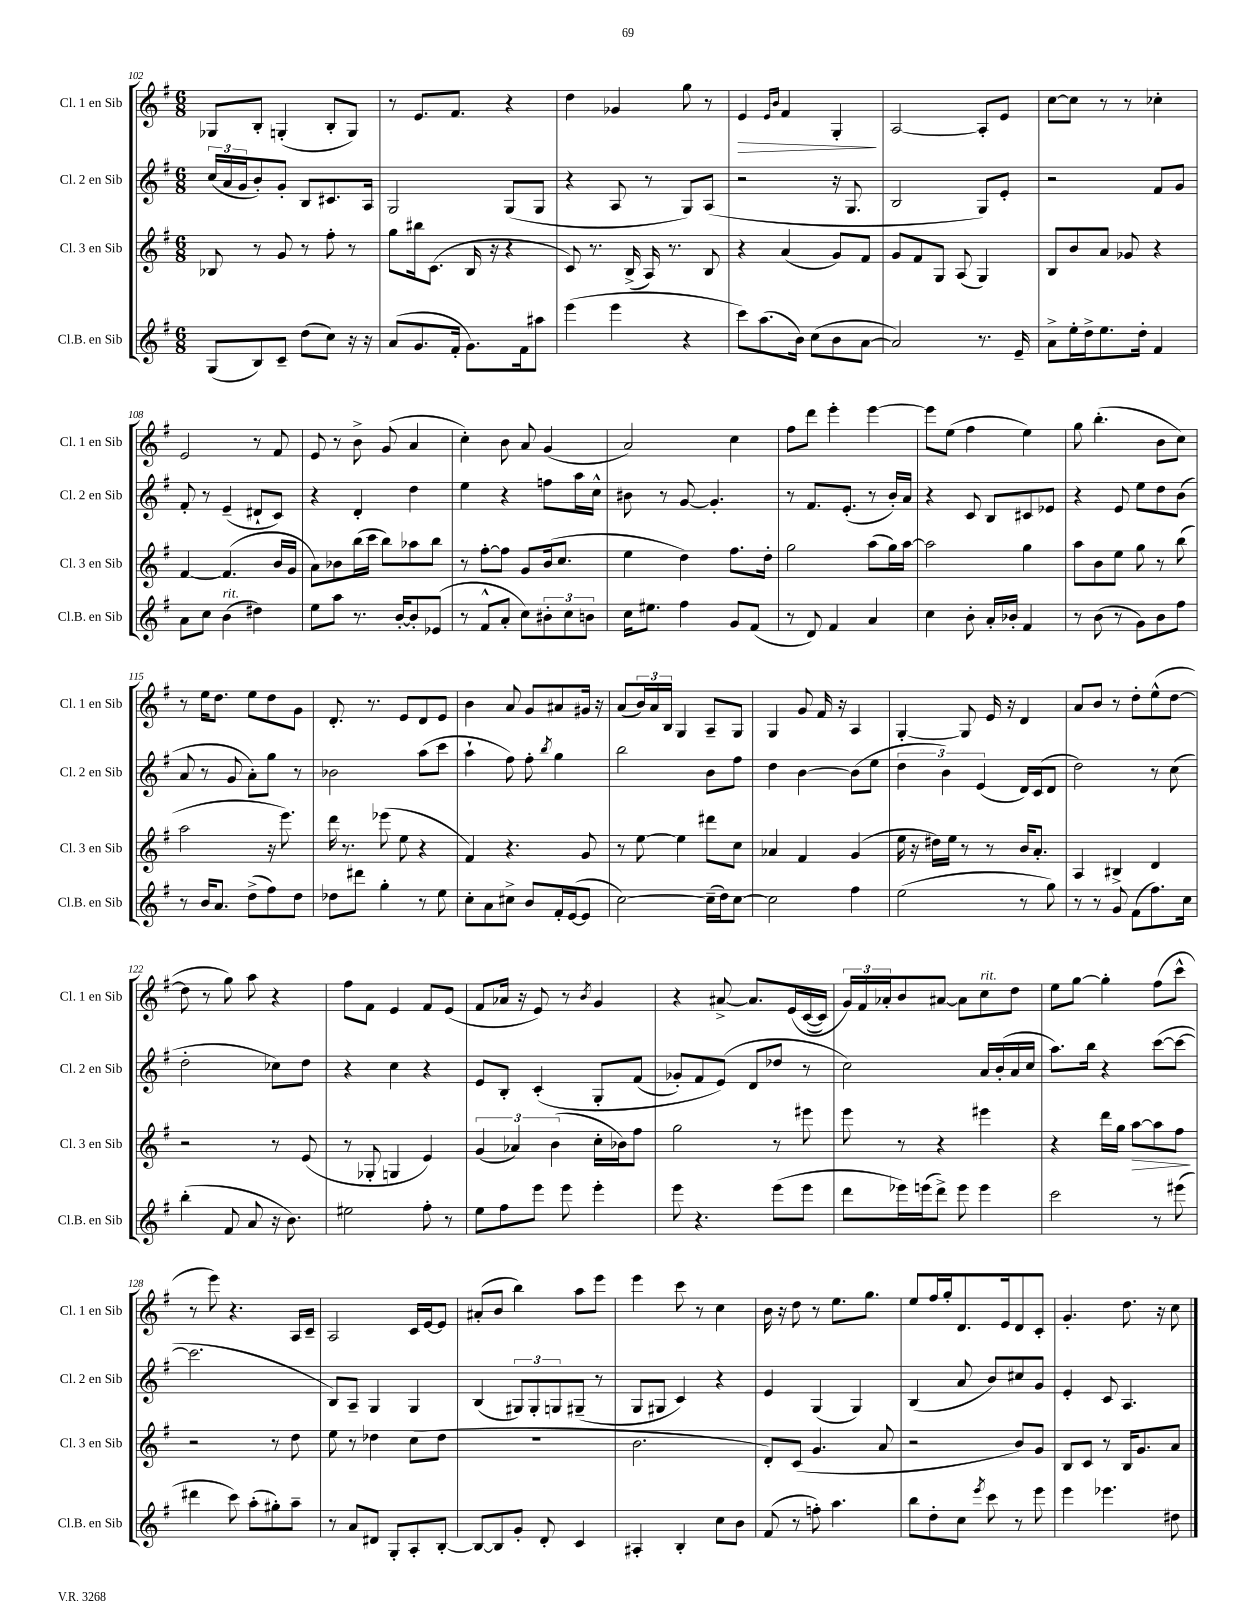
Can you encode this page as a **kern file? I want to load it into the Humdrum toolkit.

**kern	**kern	**dynam	**kern	**kern	**dynam
*part4	*part3	*part3	*part2	*part1	*part1
*staff4	*staff3	*staff3	*staff2	*staff1	*staff1
*I"Cl.B. en Sib	*I"Cl. 3 en Sib	*	*I"Cl. 2 en Sib	*I"Cl. 1 en Sib	*
*I'Cl.B. en Sib	*I'Cl. 3 en Sib	*	*I'Cl. 2 en Sib	*I'Cl. 1 en Sib	*
*clefG2	*clefG2	*	*clefG2	*clefG2	*
*k[f#]	*k[f#]	*	*k[f#]	*k[f#]	*
*M6/8	*M6/8	*	*M6/8	*M6/8	*
=102	=102	=102	=102	=102	=102
(8G/L	8B-X/	.	(24cc/LL	8G-X/L	.
.	.	.	24a/	.	.
.	.	.	24g/J	.	.
8B/)	8r	.	8b'/)	8B'/J	.
8c~/J	8g/	.	8g'/J	(4Gn'/	.
(8dd\L	8r	.	8B/L	.	.
8cc\J)	8ff#'\	.	8.c#X/	8B'/L	.
16r	8r	.	.	8G/J)	.
16r	.	.	16A/Jk	.	.
=103	=103	=103	=103	=103	=103
(8a/L	8gg\L	.	2G/	8r	.
8.g/	16bb#X\k	.	.	8.e/L	.
.	(8.c\J	.	.	.	.
16f#'/Jk	.	.	.	8.f#/J	.
8.g\L)	16B/	.	.	.	.
.	16r	.	.	.	.
.	4r	.	(8G/L	4r	.
16f#\k	.	.	.	.	.
8aa#X\J	.	.	8G/J	.	.
=104	=104	=104	=104	=104	=104
(4eee\	8c/)	.	4r	4dd\	.
.	8.r	.	.	.	.
4eee\	.	.	8A/	4g-X/	.
.	(16B^/	.	.	.	.
.	16A/)	.	8r	.	.
.	8.r	.	.	.	.
4r	.	.	8G/L)	8gg\	.
.	8B/	.	(8A/J	8r	.
=105	=105	=105	=105	=105	=105
!	!	!	!	!	!LO:HP:b
8ccc\L)	4r	.	2r	4e/	>
(8.aa\	.	.	.	.	.
.	.	.	.	16qqe/LL	.
.	.	.	.	16qqb/JJ	.
.	(4a/	.	.	4f#/	.
16b\Jk)	.	.	.	.	.
(8cc\L	.	.	.	.	.
8b\	8g/L)	.	16r	4G'/	.
.	.	.	8.G/	.	.
[8a\J	8f#/J	.	.	.	.
.	.	.	.	.	]
=106	=106	=106	=106	=106	=106
2a/])	8g/L	.	2B/	[2A/	.
.	8f#/	.	.	.	.
.	8G/J	.	.	.	.
.	(8A/	.	.	.	.
8.r	4G/)	.	8G/L)	8A'/L]	.
.	.	.	8e'/J	8e/J	.
16e~/	.	.	.	.	.
=107	=107	=107	=107	=107	=107
8a^\L	8B/L	.	2r	[8cc\L	.
16ee'\L	8b/	.	.	8cc\J]	.
16dd^\J	.	.	.	.	.
8.ee\	8a/J	.	.	8r	.
.	8g-X/	.	.	8r	.
16dd'\Jk	.	.	.	.	.
4f#/	4r	.	8f#/L	4cc-X'\	.
.	.	.	8g/J	.	.
!!LO:LB:g=z
=108	=108	=108	=108	=108	=108
8a\L	[4f#/	.	8f#'/	2e/	.
8cc\J	.	.	8r	.	.
!LO:TX:a:i:t=rit.	!	!	!	!	!
(4b\	(4.f#/]	.	(4e~/	.	.
4dd#X\)	.	.	8d#X`/L	8r	.
.	16b/LL	.	8c/J)	8f#/	.
.	16g/JJ	.	.	.	.
=109	=109	=109	=109	=109	=109
8ee\L	8a\L)	.	4r	8e/	.
8aa\J	8b-X\	.	.	8r	.
8.r	(16bb\L	.	4d'/	8b^\	.
.	16ccc\JJ	.	.	.	.
.	8bb\L)	.	.	(8g/	.
[16b'/KL	.	.	.	.	.
8b'/]	8aa-X\	.	4dd\	4a/	.
(8e-X/J	8bb\J	.	.	.	.
=110	=110	=110	=110	=110	=110
8r	8r	.	4ee\	4cc'\)	.
8f#^^/L	[8ff#'\L	.	.	.	.
8a'/J	8ff#\J]	.	4r	8b\	.
8cc\L)	8g/L	.	.	8a/	.
12b#X'\	(16b/k	.	8ffn\L	(4g/	.
.	8.cc/J	.	.	.	.
12cc\	.	.	.	.	.
.	.	.	16aa\L	.	.
12bn\J	.	.	.	.	.
.	.	.	16cc^^\JJ	.	.
=111	=111	=111	=111	=111	=111
16cc\KL	4ee\	.	8b#X\	2a/)	.
8.ee#X\J	.	.	.	.	.
.	.	.	8r	.	.
4ff#\	4dd\)	.	[8g/	.	.
.	.	.	4.g'/]	.	.
8g/L	8.ff#\L	.	.	4cc\	.
(8f#/J	.	.	.	.	.
.	16dd'\Jk	.	.	.	.
=112	=112	=112	=112	=112	=112
8r	2gg\	.	8r	8ff#\L	.
8d/)	.	.	8.f#/L	8ddd\J	.
4f#/	.	.	.	4eee'\	.
.	.	.	(8.e'/J	.	.
4a/	(8aa\L	.	8r	[4eee\	.
.	16gg\L)	.	16b'/LL)	.	.
.	[16aa\JJ	.	16a/JJ	.	.
=113	=113	=113	=113	=113	=113
4cc\	2aa\]	.	4r	8eee\L]	.
.	.	.	.	(8ee\J	.
8b'\	.	.	8c/	4ff#\	.
16a'/LL	.	.	8B/L	.	.
16b-X'/JJ	.	.	.	.	.
4f#/	4gg\	.	8c#X/	4ee\)	.
.	.	.	8e-X/J	.	.
=114	=114	=114	=114	=114	=114
8r	8aa\L	.	4r	8gg\	.
(8b\	8b\	.	.	(4.bb'\	.
8r	8ee\J	.	8e/	.	.
8g\L)	8gg\	.	8ee\L	.	.
8b\	8r	.	8dd\	8b\L	.
8ff#\J	(8bb\	.	(8b\J	8cc\J)	.
!!LO:LB:g=z
=115	=115	=115	=115	=115	=115
8r	2aa\	.	8a/	8r	.
16b/KL	.	.	8r	16ee\KL	.
8.a/J	.	.	.	8.dd\J	.
.	.	.	8g/	.	.
(8dd^\L	.	.	8a'\L)	8ee\L	.
8ff#\)	16r	.	8gg\J	8dd\	.
.	8.eee\)	.	.	.	.
8dd\J	.	.	8r	8g\J	.
=116	=116	=116	=116	=116	=116
8dd-X\L	16ddd\	.	2b-X\	8.d'/	.
.	8.r	.	.	.	.
8ddd#X\J	.	.	.	.	.
.	.	.	.	8.r	.
4gg'\	(8eee-X\	.	.	.	.
.	8ee\	.	.	8e/L	.
8r	4r	.	(8aa\L	8d/	.
8ee\	.	.	8ccc\J	8e/J	.
=117	=117	=117	=117	=117	=117
8cc'\L	4f#/)	.	4aa`\	4b\	.
8a\	.	.	.	.	.
8cc#X^\J	4.r	.	8ff#\)	8a/	.
8b/L	.	.	8ff#'\	8g/L	.
.	.	.	8qbb/	.	.
16f#'/L	.	.	4gg\	8a#X/	.
([16e/J	.	.	.	.	.
8e/J]	8g/	.	.	16g#X/Jk	.
.	.	.	.	16r	.
=118	=118	=118	=118	=118	=118
[2cc\)	8r	.	2bb\	(8a/L	.
.	[8ee\	.	.	24b/L)	.
.	.	.	.	24a/	.
.	.	.	.	24B/JJ	.
.	4ee\]	.	.	4G/	.
(16cc~\LL]	8ddd#X\L	.	8b\L	8A~/L	.
16dd\J)	.	.	.	.	.
[8cc\J	8cc\J	.	8ff#\J	8G/J	.
=119	=119	=119	=119	=119	=119
2cc\]	4a-X/	.	4dd\	4G/	.
.	4f#/	.	[4b\	8g/	.
.	.	.	.	16f#/	.
.	.	.	.	16r	.
4ff#\	(4g/	.	(8b\L]	4A/	.
.	.	.	8ee\J	.	.
=120	=120	=120	=120	=120	=120
(2ee\	16ee\	.	6dd\	[4G'/	.
.	16r	.	.	.	.
.	16dd#X\LL)	.	.	.	.
.	.	.	6b\)	.	.
.	16ee\JJ	.	.	.	.
.	8r	.	.	8G/]	.
.	.	.	(6e/	.	.
.	8r	.	.	16e/	.
.	.	.	.	16r	.
8r	16b/KL	.	16d/LL)	4d/	.
.	8.a'/J	.	(16c/J	.	.
8gg\)	.	.	8d/J	.	.
=121	=121	=121	=121	=121	=121
8r	4A/	.	2dd\)	8a/L	.
8r	.	.	.	8b/J	.
8g/	4B#X^/	.	.	8r	.
(8f#\L	.	.	.	8dd'\L	.
8.ff#\)	4d/	.	8r	(8ee^^\	.
.	.	.	(8cc\	[8dd\J	.
16cc\Jk	.	.	.	.	.
!!LO:LB:g=z
=122	=122	=122	=122	=122	=122
(4bb'\	2r	.	2dd'\	8dd\]	.
.	.	.	.	8r	.
8f#/	.	.	.	8gg\)	.
8a/	.	.	.	8aa\	.
16r	8r	.	8cc-X\L)	4r	.
8.b\)	.	.	.	.	.
.	(8e/	.	8dd\J	.	.
=123	=123	=123	=123	=123	=123
2ee#X\	8r	.	4r	8ff#\L	.
.	8G-X'/	.	.	8f#\J	.
.	4Gn/	.	4cc\	4e/	.
8ff#'\	4e/)	.	4r	8f#/L	.
8r	.	.	.	(8e/J	.
=124	=124	=124	=124	=124	=124
8ee\L	(6g/	.	8e/L	8f#/L	.
8ff#\	.	.	8B'/J	16a-X/Jk	.
.	6a-X/)	.	.	.	.
.	.	.	.	16r	.
8eee\J	.	.	(4c'/	8e/)	.
.	(6b\	.	.	.	.
8eee\	.	.	.	8r	.
.	.	.	.	8qb/	.
4eee'\	16cc'\LL	.	8G'/L	4g/	.
.	16b-X\J)	.	.	.	.
.	8ff#\J	.	(8f#/J	.	.
=125	=125	=125	=125	=125	=125
8eee\	2gg\	.	8g-X'/L)	4r	.
4.r	.	.	8f#/	.	.
.	.	.	(8e/J)	[8a#X^/	.
.	.	.	8d/L	8.a#/L]	.
(8eee\L	8r	.	8dd-X/J	.	.
.	.	.	.	(16e/L	.
8eee\J	8eee#X\	.	8r	([16c/	.
.	.	.	.	16c/JJ])	.
=126	=126	=126	=126	=126	=126
8ddd\L	8eee\	.	2cc\)	24g/LL)	.
.	.	.	.	24f#/	.
.	.	.	.	24a-X'/J	.
16eee-X\L)	8r	.	.	8b/	.
(16eeen\J	.	.	.	.	.
8ddd^\J)	4r	.	.	[8a#X/J	.
8eee\	.	.	.	8a#\L]	.
!	!	!	!	!LO:TX:a:i:t=rit.	!
4eee\	4eee#X\	.	16a/LL	8cc\	.
.	.	.	(16b'/	.	.
.	.	.	16a/	8dd\J	.
.	.	.	16cc/JJ	.	.
=127	=127	=127	=127	=127	=127
2ccc\	4r	.	8.aa\L)	8ee\L	.
.	.	.	.	[8gg\J	.
.	.	.	16bb\Jk	.	.
.	16ddd\LL	.	4r	4gg'\]	.
.	16gg\JJ	.	.	.	.
!	!	!LO:HP:b	!	!	!
.	[8aa\L	>	.	.	.
8r	8aa\]	.	([8ccc\L	(8ff#\L	.
(8eee#X\	8ff#\J	.	8ccc\J_	8ccc^^\J	.
.	.	]	.	.	.
!!LO:LB:g=z
=128	=128	=128	=128	=128	=128
4ddd#X\	2r	.	2.ccc\]	8r	.
.	.	.	.	8eee\)	.
8ccc\)	.	.	.	4.r	.
(8aa'\L	.	.	.	.	.
8gg#X'\)	8r	.	.	.	.
8aa~\J	8dd\	.	.	16A/LL	.
.	.	.	.	16c~/JJ	.
=129	=129	=129	=129	=129	=129
8r	8ee\	.	8B/L)	2A/	.
8a/L	8r	.	8A~/J	.	.
8d#X/J	4dd-X\	.	4G/	.	.
8G'/L	.	.	.	.	.
8A'/	(8cc\L	.	4G/	16c/LL	.
.	.	.	.	[16e/J	.
[8B'/J	8dd-\J	.	.	8e/J]	.
=130	=130	=130	=130	=130	=130
8B/L_	2.r	.	(4B/	(8a#X'/L	.
8B/]	.	.	.	8b/J	.
8g'/J	.	.	12G#X/L)	4bb\)	.
.	.	.	12G#'/	.	.
8d'/	.	.	.	.	.
.	.	.	12Gn/	.	.
4c/	.	.	(8G#X~/J	8aa\L	.
.	.	.	8r	8eee\J	.
=131	=131	=131	=131	=131	=131
4A#X'/	2.b\	.	8G/L	4eee\	.
.	.	.	8G#X/J	.	.
4B'/	.	.	4c/)	8ccc\	.
.	.	.	.	8r	.
8cc\L	.	.	4r	4cc\	.
8b\J	.	.	.	.	.
=132	=132	=132	=132	=132	=132
(8f#/	8d'/L)	.	4e/	16b\	.
.	.	.	.	16r	.
8r	(8c/J	.	.	8dd\	.
8ffn'\)	4.g/	.	(4G/	8r	.
4.aa\	.	.	.	8.ee\L	.
.	.	.	4G/)	.	.
.	.	.	.	8.gg\J	.
.	8a/	.	.	.	.
=133	=133	=133	=133	=133	=133
8bb\L	2r	.	(4B/	8ee/L	.
8dd'\	.	.	.	16ff#/L	.
.	.	.	.	16gg'/J	.
8cc\J	.	.	8a/	8.d/	.
8qeee/	.	.	.	.	.
8ccc\	.	.	8b/L)	.	.
.	.	.	.	16e/k	.
8r	8b/L)	.	8cc#X/	8d/	.
8eee\	8g/J	.	8g/J	8c'/J	.
=134	=134	=134	=134	=134	=134
4eee\	8B/L	.	4e'/	4.g'/	.
.	8c/J	.	.	.	.
4.eee-X\	8r	.	8c/	.	.
.	16B/KL	.	4.A/	8.dd\	.
.	8.g/	.	.	.	.
.	.	.	.	16r	.
8dd#X\	8a/J	.	.	8cc\	.
==	==	==	==	==	==
*-	*-	*-	*-	*-	*-
